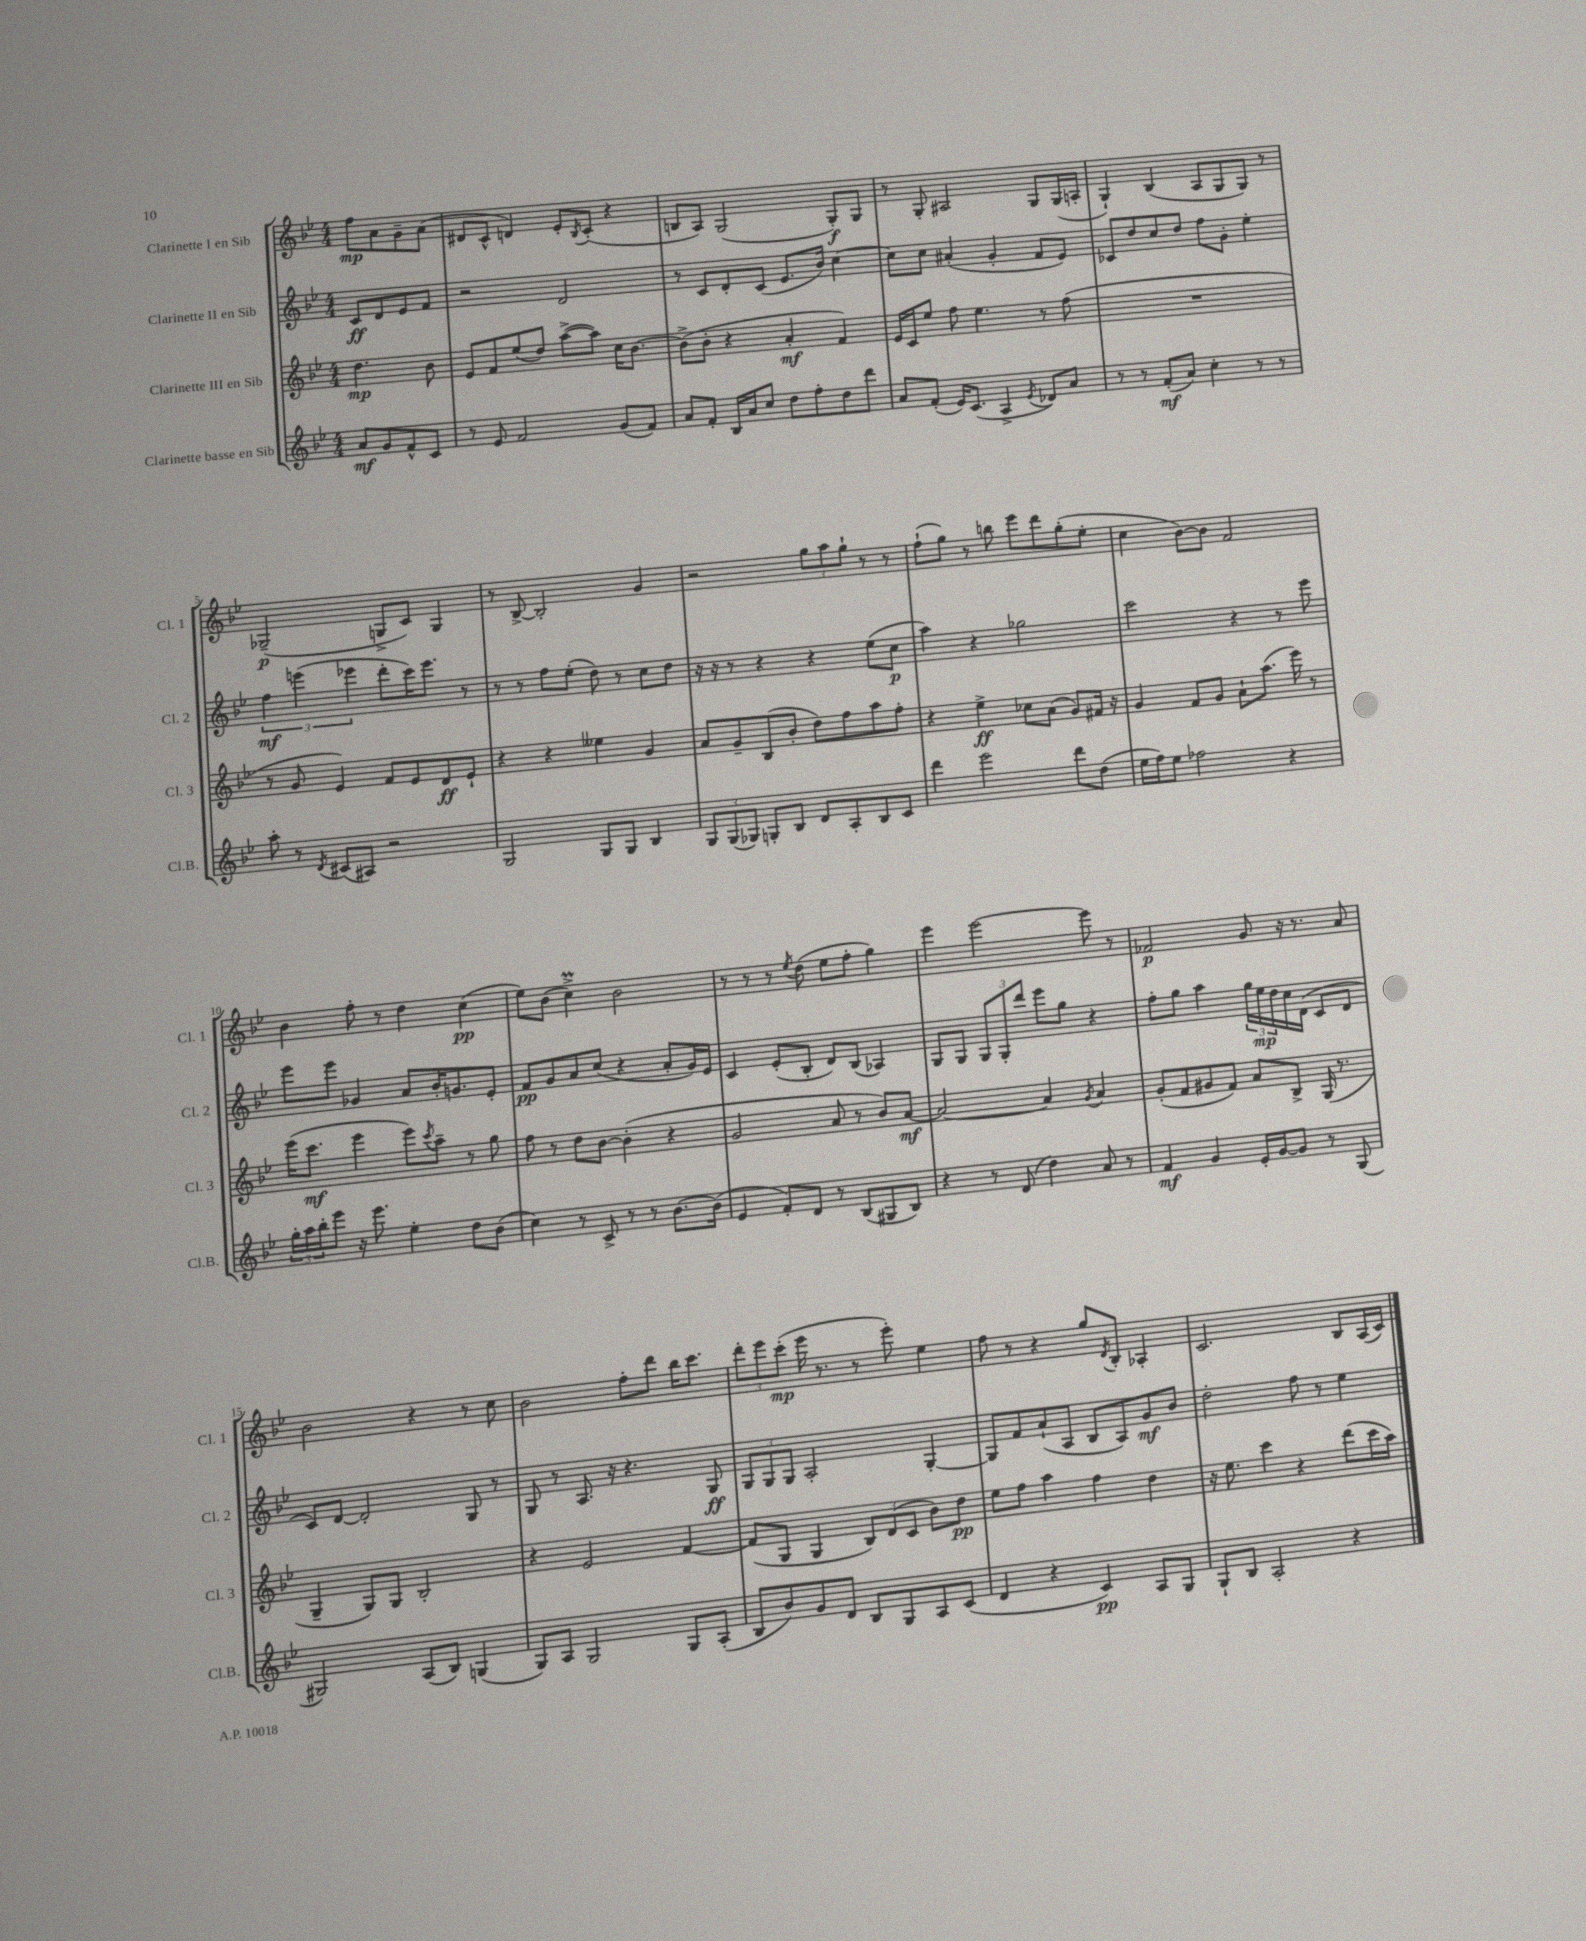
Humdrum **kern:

**kern	**kern	**kern	**kern
*staff4	*staff3	*staff2	*staff1
*clefG2	*clefG2	*clefG2	*clefG2
*k[b-e-]	*k[b-e-]	*k[b-e-]	*k[b-e-]
*M4/4	*M4/4	*M4/4	*M4/4
8a	4.dd	8c	8ff
8g	.	8d	8a
8f^^	.	8e-	8g~
8c	8b-	8f	(8a
=	=	=	=
8r	8e-	2r	8d#
8e-	8f	.	8c^^
2f	(8ee-	.	4d)
.	8dd)	.	.
.	([8aa^	2d	8e-'
.	.	.	8qB-
.	8aa])	.	(8c'
(8g	16cc	.	4r
.	[8.b-	.	.
8f)	.	.	.
=	=	=	=
8a	(8b-^]	8r	8B
8f'	8b-'	8c	8A)
16B-	4r	8d'	(2G
16a	.	.	.
8cc	.	(8c	.
8dd	4a'	8.e-	.
8ff'	.	.	.
.	.	16b-)	.
8dd	4f)	[4cc	8G')
8ddd	.	.	8G
=	=	=	=
8a	16e-	8cc]	8r
.	16c	.	.
(8f'	8ee-	8cc	8G'
16e-)	8ff	(4a#'	2A#
(8.c	.	.	.
.	4.ee-	.	.
4A^	.	4g'	.
8qe-	.	.	.
8d-)	8r	8f	8G
8a	(8ff	8e-)	(16G
.	.	.	16A'
=	=	=	=
8r	1r	8c-	4G`)
8r	.	8dd	.
(8f'	.	8cc	(4B-
8a)	.	8dd	.
4cc'	.	8ff	8A
.	.	8g'	8G
8r	.	4ee-'	8G)
8r	.	.	8r
=	=	=	=
8aa'	8r	6ff	(2G-~
8r	8g	.	.
.	.	(6eee	.
8qd	.	.	.
(8c#	4e-)	.	.
.	.	6eee-	.
8A#)	.	.	.
2r	8f	8ddd'	8G^
.	8e-	16ccc)	8c)
.	.	8.eee-	.
.	8d	.	4G
.	8e-`	8r	.
=	=	=	=
2G	4r	8r	8r
.	.	8r	[8B-^
.	4r	8ff	2B-']
.	.	(8ee-'	.
8G	4ee--	8dd)	.
8G	.	8r	.
4B-	4g	8cc	4g
.	.	8dd	.
=	=	=	=
12G	8a	16r	2r
.	.	16r	.
(12G	.	.	.
.	8g~	8r	.
12G-)	.	.	.
8G'	(8B-	4r	.
8B-	8b-'	.	.
8d	8dd)	4r	12gg
.	.	.	12aa
8A'	8ff	.	.
.	.	.	12gg`
8B-	8aa	(8ee-	8r
8c	8ff'	8cc	8r
=	=	=	=
4ddd	4r	4aa)	(8ff`
.	.	.	8gg)
2eee-	4ee-^	4r	8r
.	.	.	8bb
.	8cc-	2gg-	8eee-
.	(8a	.	8ddd
8ddd	8g)	.	(8gg'
(8dd	16f#	.	8ee-'
.	16r	.	.
=	=	=	=
16ee-	4g	2ccc	4cc
16ff)	.	.	.
8ee-	.	.	.
2ff-	8f	.	[8b-)
.	8g	.	8b-]
.	8a`	4r	2f
.	(8.aa	.	.
4r	.	8r	.
.	16eee-)	.	.
.	8r	8eee-	.
=	=	=	=
24gg'	(16eee-	8eee-	4b-
24aa	.	.	.
.	8.ccc	.	.
24bb-'	.	.	.
8eee-	.	8eee-	.
16r	4eee-	4g-	8ff'
8.eee-	.	.	.
.	.	.	8r
4ee-'	8eee-)	8a	4dd
.	8qccc	.	.
.	8aa~	16b-'	.
.	.	8.g	.
8dd	8r	.	(4cc
(8b-	8gg	8e-'	.
=	=	=	=
4cc)	8ff	8f	8ee-)
.	8r	8g	(8b-
8r	8dd	8a	4cc^)
8c^	[8b-	(8cc	.
8r	(4b-']	4r	2b-
8r	.	.	.
[8.b-	4r	8a'	.
.	.	16g)	.
(16b-]	.	16e-	.
=	=	=	=
4e-	2g	4c	8r
.	.	.	8r
8f')	.	(8e-'	8r
.	.	.	8qee-
8d	.	8B-'	(8dd
8r	8a	8d)	8ee-
(8B-	8r	(8B-	8ff'
8G#	8b-)	4A-)	4gg)
8B-)	[8a	.	.
=	=	=	=
4r	2a_	8G	4eee-
.	.	8G	.
8r	.	12G	[2eee-
.	.	12G'	.
(8d	.	.	.
.	.	12ddd	.
4dd)	4a]	8eee-	.
.	.	8gg	.
.	8qg	.	.
8a	4a	4r	8eee-]
8r	.	.	8r
=	=	=	=
4f	(8g'	8ff'	2f-
.	8f	8gg	.
4g	8g#	4aa	.
.	8f)	.	.
16e-'	8a	24gg	8g
.	.	24ee-	.
[16g	.	.	.
.	.	24dd	.
8g]	8B-^	16cc	16r
.	.	(16d	8.r
8r	(16G	8c	.
.	8.r	.	.
(8G	.	8d	8a
=	=	=	=
2G#)	4G~	8c)	2b-
.	.	[8d	.
.	8G)	2d']	.
.	8G	.	.
(8A	2B-'	.	4r
8B-)	.	.	.
(4G	.	8G	8r
.	.	8r	8cc
=	=	=	=
8G)	4r	8G	2b-
8A	.	8r	.
2G	2e-	8.A	.
.	.	16r	.
.	.	4.r	8ff'
.	.	.	8ddd
8G	[4f	.	16bb-
.	.	.	8.ccc
(8A'	.	8G	.
=	=	=	=
8B-	(8f]	12G	12ddd'
.	.	12G	12eee-
8b-)	8G	.	.
.	.	12G	(12ccc'
8g	4G	2A'	16eee-
.	.	.	8.r
8d	.	.	.
8B-	12B-)	.	8r
.	(12d	.	.
8G	.	.	8eee-')
.	12c	.	.
8A	8b-)	[4G'	4ee-
(8c	8dd	.	.
=	=	=	=
4d	8ee-	8G]	8ff
.	8ff	8f	8r
4r	4aa	(8a`	4r
.	.	8A	.
4c)	4ff	8B-	8gg
.	.	.	8qd
.	.	8A)	8B-'
8A	4dd	8g	4A-'
8G	.	8b-	.
=	=	=	=
8G`	16r	2dd'	2.c
.	8.ee-	.	.
8B-	.	.	.
2A'	4ccc	.	.
.	4r	8ff	.
.	.	8r	.
4r	(8ddd	4ee-	8B-
.	16ccc	.	(16A
.	16aa)	.	16c)
==	==	==	==
*-	*-	*-	*-
